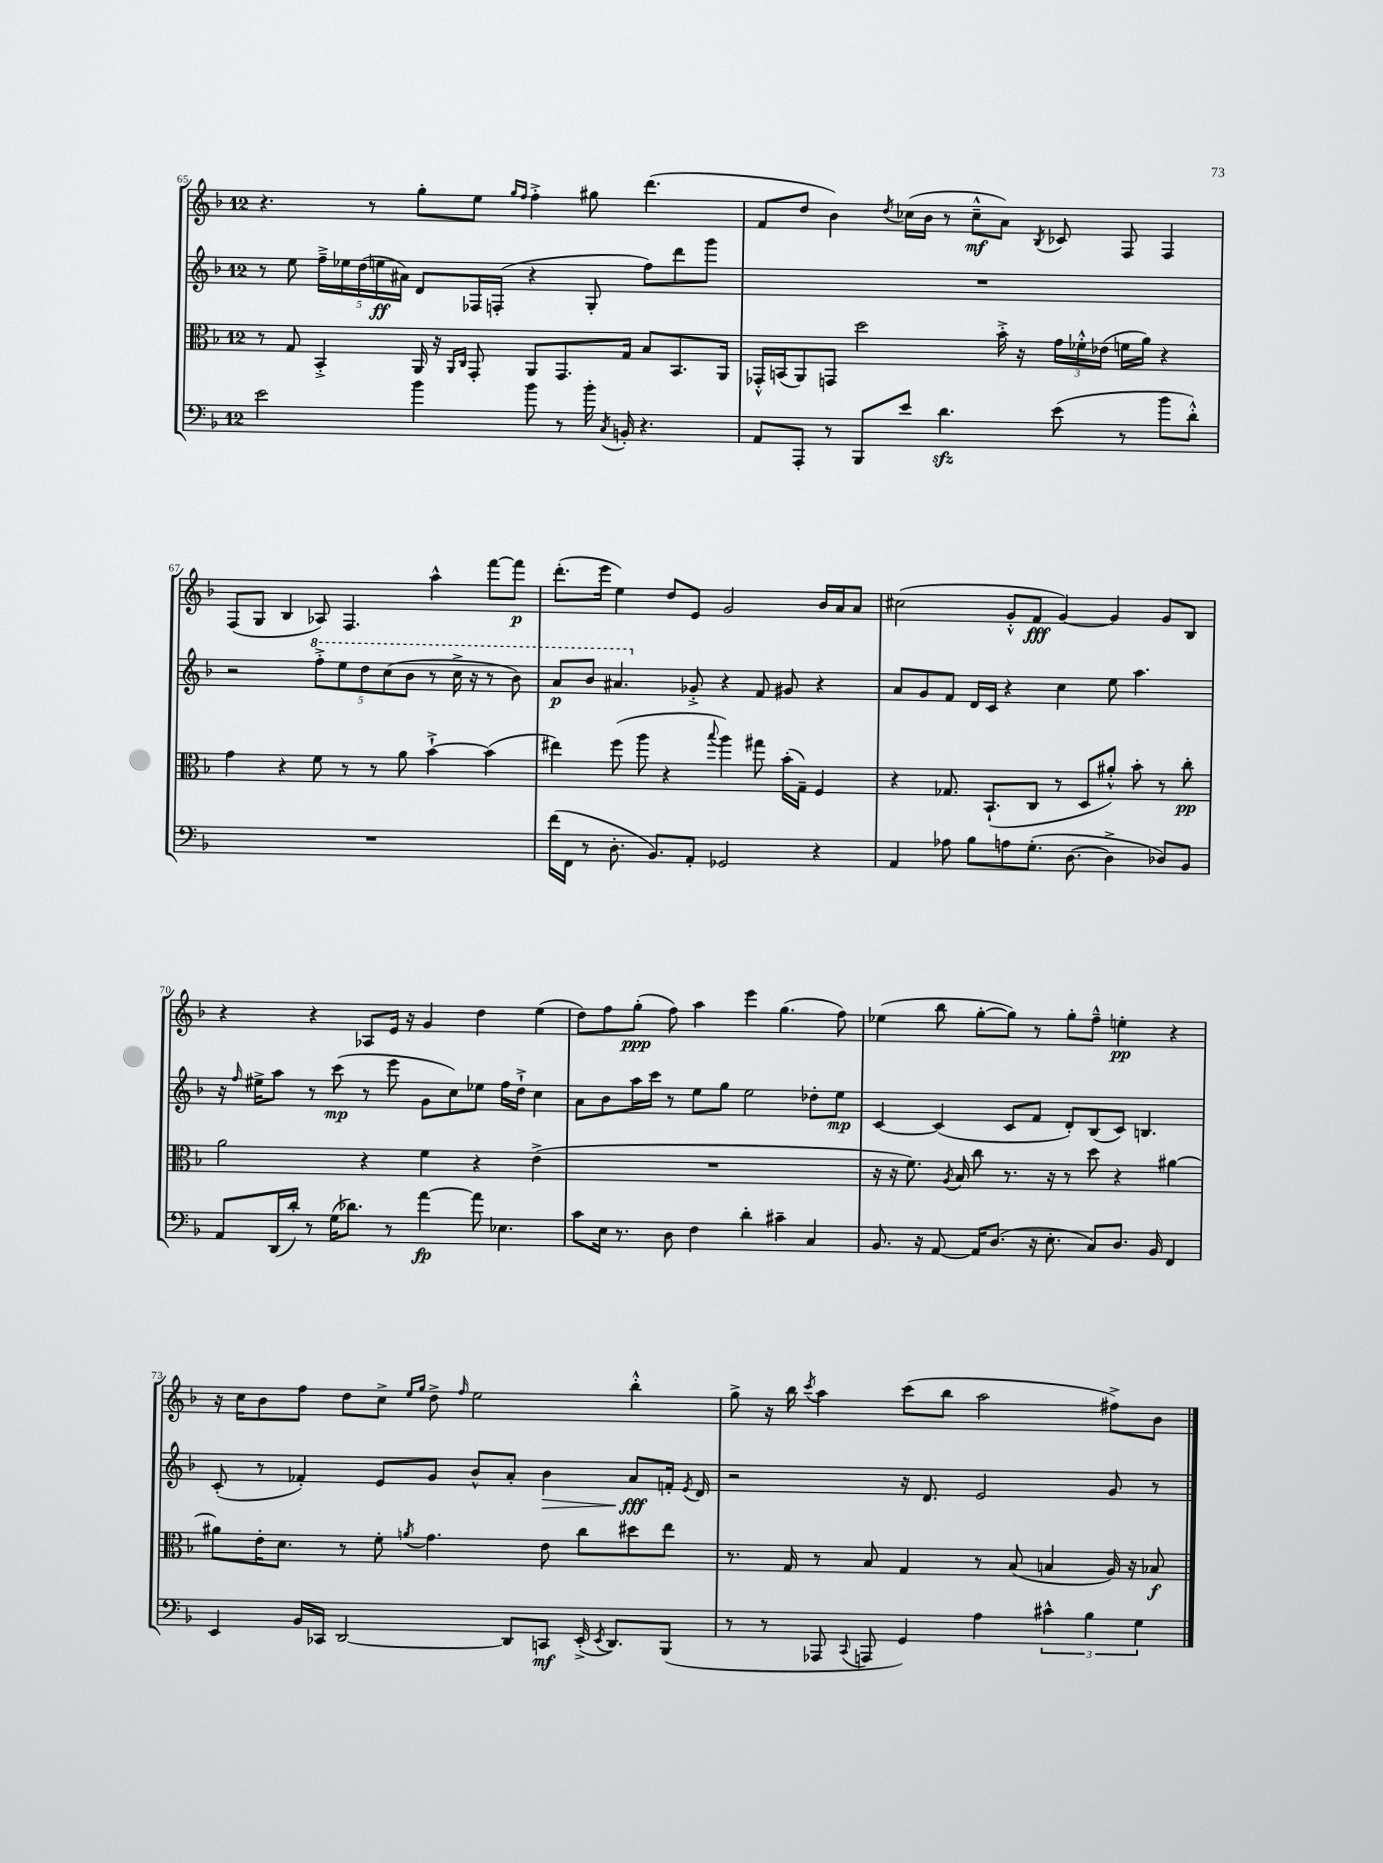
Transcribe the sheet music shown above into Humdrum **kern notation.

**kern	**dynam	**kern	**dynam	**kern	**dynam	**kern	**dynam
*part4	*part4	*part3	*part3	*part2	*part2	*part1	*part1
*staff4	*staff4	*staff3	*staff3	*staff2	*staff2	*staff1	*staff1
*clefF4	*	*clefC3	*	*clefG2	*	*clefG2	*
*k[b-]	*	*k[b-]	*	*k[b-]	*	*k[b-]	*
*M12/8	*	*M12/8	*	*M12/8	*	*M12/8	*
=65	=65	=65	=65	=65	=65	=65	=65
2e\	.	8r	.	8r	.	4.r	.
.	.	8G/	.	8ee\	.	.	.
.	.	4BB-'^/	.	20ff~^\LL	.	.	.
.	.	.	.	20ee-X\	.	.	.
.	.	.	.	(20dd\	.	.	.
.	.	.	.	.	.	8r	.
.	.	.	.	20een\	ff	.	.
.	.	.	.	20a#X\JJ)	.	.	.
4b-\	.	16AA/	.	8d/L	.	8gg'\L	.
.	.	16r	.	.	.	.	.
.	.	16qqAA/LL	.	.	.	.	.
.	.	16qqC/JJ	.	.	.	.	.
.	.	8GG'/	.	16F-X/L	.	8ee\J	.
.	.	.	.	(16Fn'/JJ	.	.	.
.	.	.	.	.	.	16qqgg/LL	.
.	.	.	.	.	.	16qqff/JJ	.
8b-\	.	8AA/L	.	4r	.	4ff'^\	.
8r	.	8.GG/	.	.	.	.	.
16b-'\	.	.	.	8G'/	.	8gg#X\	.
8qC/	.	.	.	.	.	.	.
16BBn'/	.	16G/Jk	.	.	.	.	.
4.r	.	8B-/L	.	8ff\L)	.	(4.ddd\	.
.	.	8.BB-/	.	8ddd\	.	.	.
.	.	.	.	8ggg\J	.	.	.
.	.	16AA/Jk	.	.	.	.	.
=66	=66	=66	=66	=66	=66	=66	=66
8AA/L	.	16GG-X'^^/LL	.	1.r	.	8f/L	.
.	.	(16BBn/J	.	.	.	.	.
8AAA'/J	.	8AA/)	.	.	.	8dd/J	.
8r	.	8GGn/J	.	.	.	4b-\)	.
8BBB-/L	.	2dd\	.	.	.	.	.
.	.	.	.	.	.	8qdd/	.
8e/J	.	.	.	.	.	(16cc-X\LL	.
.	.	.	.	.	.	16b-\JJ	.
4.dzz\	.	.	.	.	.	8r	.
.	.	.	.	.	.	8cc-~^^\L	mf
.	.	16b-'^\	.	.	.	8a\J)	.
.	.	16r	.	.	.	.	.
.	.	.	.	.	.	8qB-/	.
(8e\	.	24g\LL	.	.	.	8c-X/	.
.	.	24f-X'^^\	.	.	.	.	.
.	.	(24e-X\JJ	.	.	.	.	.
8r	.	16fn\LL	.	.	.	8F/	.
.	.	16a\JJ)	.	.	.	.	.
8b-\L	.	4r	.	.	.	4F/	.
8d'^^\J)	.	.	.	.	.	.	.
!!LO:LB:g=z
=67	=67	=67	=67	=67	=67	=67	=67
1.r	.	4g\	.	2r	.	(8F/L	.
.	.	.	.	.	.	8G/J	.
.	.	4r	.	.	.	4B-/	.
*	*	*	*	*8va	*	*	*
.	.	8f\	.	10fff'^\L	.	8A-X/)	.
.	.	.	.	10eee\	.	.	.
.	.	8r	.	.	.	4.F/	.
.	.	.	.	10ddd\	.	.	.
.	.	8r	.	.	.	.	.
.	.	.	.	(10ccc\	.	.	.
.	.	8a\	.	.	.	.	.
.	.	.	.	10bb-\J	.	.	.
.	.	[4b-`^\	.	8r	.	4aa^^\	.
.	.	.	.	16ccc^\	.	.	.
.	.	.	.	16r	.	.	.
.	.	(4b-\]	.	8r	.	[8fff\L	.
.	.	.	.	8bb-\)	.	8fff\J]	p
=68	=68	=68	=68	=68	=68	=68	=68
(16f\LL	.	4ee#X\)	.	8aa/L	p	(8.ddd'\L	.
16FF\JJ	.	.	.	.	.	.	.
8r	.	.	.	8bb-/J	.	.	.
.	.	.	.	.	.	16eee\Jk	.
8.D'\	.	(8ff\	.	4.aa#X/	.	4ee\)	.
.	.	8aa\	.	.	.	.	.
8.BB-/L)	.	.	.	.	.	.	.
.	.	4r	.	.	.	8dd/L	.
*	*	*	*	*X8va	*	*	*
8AA'/J	.	.	.	8g-X'^/	.	8e/J	.
.	.	8qqbb-/	.	.	.	.	.
2GG-X/	.	4aa\)	.	4r	.	2g/	.
.	.	8gg#X\	.	8f/	.	.	.
.	.	(16b-'\LL	.	8g#X/	.	.	.
.	.	16G~\JJ)	.	.	.	.	.
4r	.	4F/	.	4r	.	16b-/LL	.
.	.	.	.	.	.	16a/J	.
.	.	.	.	.	.	8a/J	.
=69	=69	=69	=69	=69	=69	=69	=69
4AA/	.	4r	.	8a/L	.	(2cc#X\	.
.	.	.	.	8g/	.	.	.
8A-X\	.	8.G-X/	.	8f/J	.	.	.
8B-\L	.	.	.	16d/LL	.	.	.
.	.	(8.BB-`/L	.	16c/JJ	.	.	.
8An\	.	.	.	4r	.	8g'^^/L	.
(8.G'\J	.	8C/J	.	.	.	8f/J	fff
.	.	8r	.	4cc\	.	[4g/)	.
[8.D\	.	.	.	.	.	.	.
.	.	8D/L	.	.	.	.	.
4D^\]	.	8a#X'^^/J)	.	8ee\	.	4g/]	.
.	.	8b-'\	.	4.aa\	.	.	.
8D-X/L)	.	8r	.	.	.	8g/L	.
8BB-/J	.	8cc'\	pp	.	.	8B-/J	.
!!LO:LB:g=z
=70	=70	=70	=70	=70	=70	=70	=70
8AA/L	.	2a\	.	16r	.	4r	.
.	.	.	.	16qqff/	.	.	.
.	.	.	.	16ee#X^\KL	.	.	.
(16DD/L	.	.	.	8aa\J	.	.	.
16d'/JJ)	.	.	.	.	.	.	.
8r	.	.	.	8r	.	4r	.
(16G\KL	.	.	.	(8ccc\	mp	.	.
8.d-X\J)	.	.	.	.	.	.	.
.	.	4r	.	8r	.	8A-X/L	.
8r	.	.	.	8eee\	.	16e/Jk	.
.	.	.	.	.	.	16r	.
[4a\	fp	4f\	.	8g\L	.	4g/	.
.	.	.	.	8cc\)	.	.	.
8a\]	.	4r	.	8ee-X\J	.	4dd\	.
4.E-X\	.	.	.	16ff\LL	.	.	.
.	.	.	.	16dd`^\JJ	.	.	.
.	.	(4e^\	.	4cc\	.	(4ee\	.
=71	=71	=71	=71	=71	=71	=71	=71
8c\L	.	1.r	.	8a\L	.	8dd\L)	.
16E\Jk	.	.	.	8b-\	.	8ff\	.
8.r	.	.	.	.	.	.	.
.	.	.	.	16aa\L	.	(8gg'\J	ppp
.	.	.	.	16ccc\JJ	.	.	.
8D\	.	.	.	8r	.	8ff\)	.
4F\	.	.	.	8ee\L	.	4aa\	.
.	.	.	.	8gg\J	.	.	.
4d'\	.	.	.	2ee\	.	4eee\	.
4c#X~\	.	.	.	.	.	(4.gg\	.
4C/	.	.	.	8dd-X'\L	.	.	.
.	.	.	.	8ee\J	mp	8ff\)	.
=72	=72	=72	=72	=72	=72	=72	=72
8.BB-/	.	16r	.	[4c/	.	(4ee-X\	.
.	.	16r	.	.	.	.	.
.	.	8.f\)	.	.	.	.	.
16r	.	.	.	.	.	.	.
[8AA/	.	.	.	(4c/]	.	8bb-\	.
.	.	8qA/	.	.	.	.	.
.	.	16B-/	.	.	.	.	.
16AA/KL]	.	8cc\	.	.	.	[8gg'\L	.
(8.D/J	.	.	.	.	.	.	.
.	.	8.r	.	8c/L	.	8gg\J])	.
16r	.	.	.	8f/J	.	8r	.
8.E'\	.	16r	.	.	.	.	.
.	.	8r	.	8d'/L)	.	8gg'\L	.
8C/L)	.	8dd\	.	(8B-/	.	8ff~^^\J	.
8.D/J	.	4r	.	8c/J)	.	4een'\	pp
.	.	.	.	4.Bn/	.	.	.
16BB-/	.	.	.	.	.	.	.
4FF/	.	[4a#X\	.	.	.	4r	.
!!LO:LB:g=z
=73	=73	=73	=73	=73	=73	=73	=73
4EE/	.	8a#X\L]	.	(8c'/	.	16r	.
.	.	.	.	.	.	16cc\KL	.
.	.	16e'\K	.	8r	.	8b-\	.
.	.	8.d\J	.	.	.	.	.
16BB-/LL	.	.	.	4f-X'/)	.	8ff\J	.
16CC-X/JJ	.	.	.	.	.	.	.
[2DD/	.	8r	.	.	.	8dd\L	.
.	.	8f'\	.	8e/L	.	8cc^\J	.
.	.	.	.	.	.	16qqee/LL	.
.	.	8qan/	.	.	.	16qqgg/JJ	.
.	.	4.g\	.	8g/J	.	8dd^\	.
.	.	.	.	.	.	16qqff/	.
.	.	.	.	8b-^^/L	.	2ee\	.
8DD/L]	.	.	.	8a'/J	.	.	.
!	!	!	!	!	!LO:HP:b	!	!
8CCn/J	mf	8e\	.	4b-\	>	.	.
(16EE'^/	.	8cc\L	.	.	.	.	.
8qEE/	.	.	.	.	.	.	.
8.DD/L)	.	.	.	.	.	.	.
.	.	8dd#X\	.	8a/L	fff	4bb-'^^\	.
(8BBB-/J	.	8ee\J	.	16fn'/Jk	]	.	.
.	.	.	.	8qe/	.	.	.
.	.	.	.	16d/	.	.	.
=74	=74	=74	=74	=74	=74	=74	=74
8r	.	8.r	.	2r	.	8gg^\	.
8r	.	.	.	.	.	16r	.
.	.	16G/	.	.	.	16bb-\	.
.	.	.	.	.	.	8qccc/	.
8AAA-X/	.	8r	.	.	.	4aa\	.
8qqCC/	.	.	.	.	.	.	.
8AAAn/	.	8B-/	.	.	.	.	.
4GG/)	.	4G/	.	16r	.	(8ccc\L	.
.	.	.	.	8.d/	.	.	.
.	.	.	.	.	.	8bb-\J	.
4A\	.	8r	.	2e/	.	2aa\	.
.	.	(8B-/	.	.	.	.	.
6c#X^^\	.	4Bn/	.	.	.	.	.
6B-\	.	.	.	.	.	.	.
.	.	16A/)	.	8g/	.	8ff#X^\L)	.
.	.	16r	.	.	.	.	.
6G\	.	.	.	.	.	.	.
.	.	8B-X/	f	8r	.	8b-\J	.
==	==	==	==	==	==	==	==
*-	*-	*-	*-	*-	*-	*-	*-
